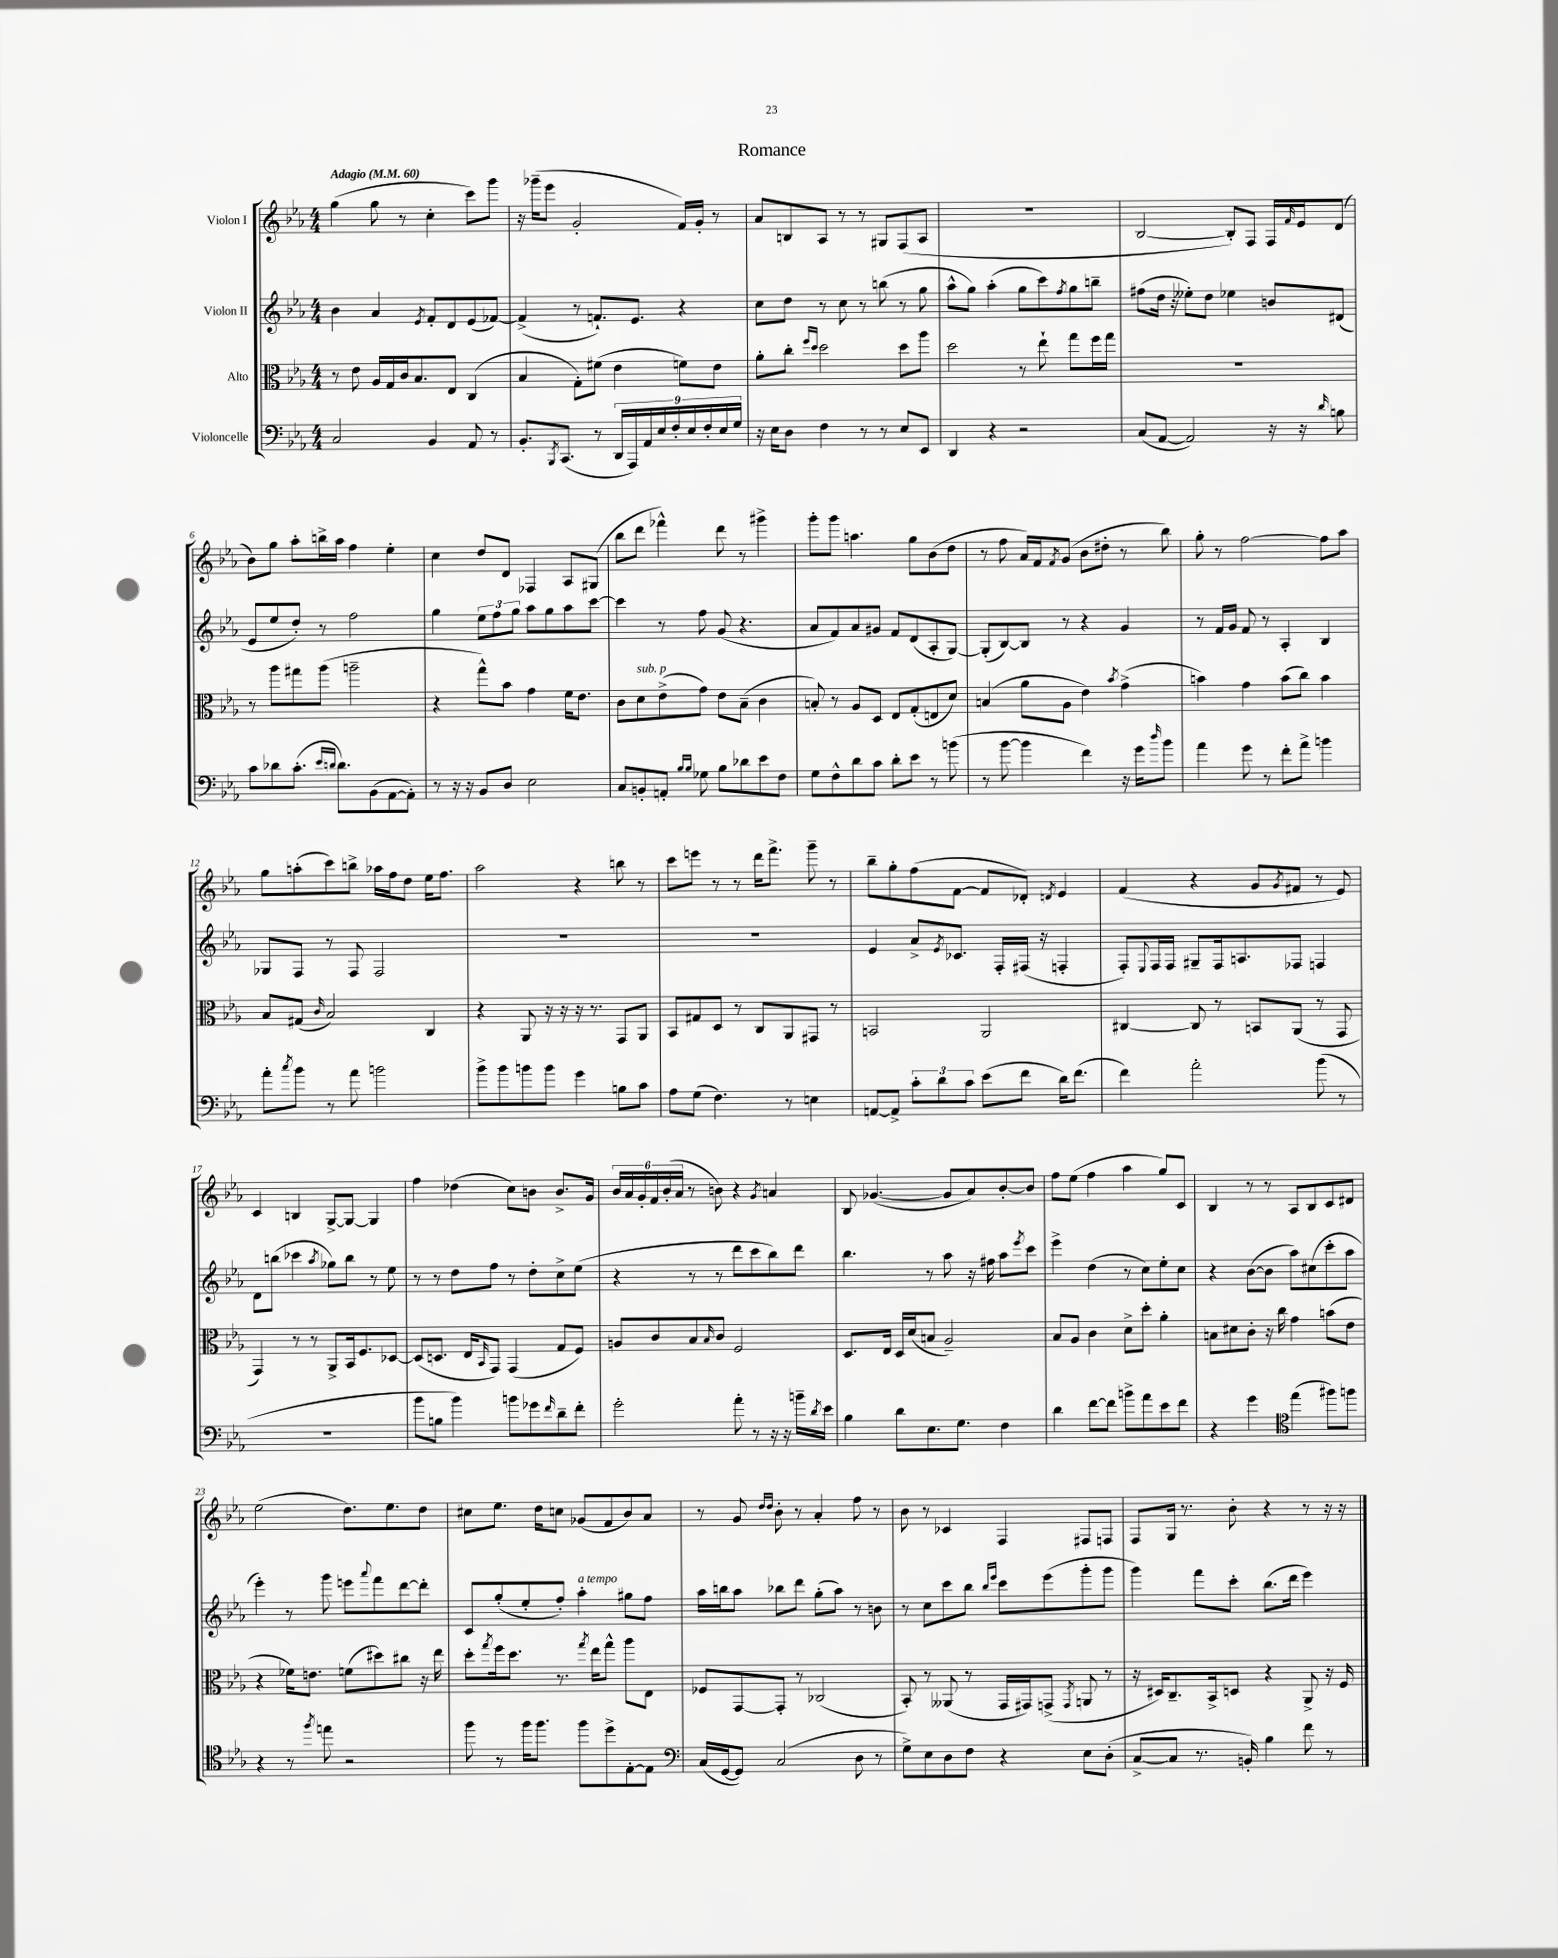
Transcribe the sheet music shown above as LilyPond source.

\header { title = "Romance" }
<<
\new StaffGroup <<
\new Staff = "s0" \with { instrumentName = "Violon I" } {
    \clef treble \key ees \major \numericTimeSignature \time 4/4 \tempo "Adagio" 4 = 60
    g''4( g''8 r8 c''4-. c'''8) g'''8 |
    r16 ges'''16--( ees'''8 g'2-. f'16) g'16-. r8 |
    aes'8 b8 aes8 r8 r8 gis8 f8( aes8 |
    R1 |
    bes2~ bes8-.) f8 f16 \grace { f'16 } ees'16 d'8( |
    bes'8) g''8 aes''8-. b''16-> aes''16 f''4 ees''4-. |
    c''4 d''8 d'8 fes4 aes8 gis8( |
    bes''8 d'''8 fes'''4-^) d'''8 r8 gis'''4-> |
    g'''8-. g'''8 a''4. g''8 bes'8( d''8 |
    r8 f''8 aes'16) f'16 \acciaccatura { f'8 } g'8( bes'8 dis''8-. r8 bes''8) |
    g''8-. r8 f''2~ f''8 aes''8 |
    g''8 a''8-.( c'''8) b''8-> aes''16 f''16 d''8 ees''16 f''8. |
    aes''2 r4 b''8 r8 |
    c'''8 e'''8 r8 r8 d'''16 f'''8.-> g'''8-- r8 |
    bes''8-- g''8-. f''8( f'8~ f'8 des'8-.) \acciaccatura { d'8 } ees'4 |
    f'4( r4 g'8 \acciaccatura { g'8 } fis'8 r8 ees'8) |
    c'4 b4 g8~-> g8~ g4 |
    f''4 des''4( c''8) b'8 b'8.-> g'16 |
    \tuplet 6/4 { bes'16 aes'16 g'16-. f'16 bes'16-.( aes'16 } r8 b'8) r4 \acciaccatura { g'8 } a'4 |
    bes8 ges'4.~( ges'8 aes'8) bes'8~-. bes'8 |
    f''8 ees''8( f''4 aes''4 g''8) c'8 |
    bes4 r8 r8 aes8 bes8 c'8 dis'8 |
    ees''2( d''8.) ees''8. d''8 |
    cis''8 ees''8. d''16 c''8 ges'8( f'8 bes'8) aes'8 |
    r8 g'8 \grace { d''16 d''16 } bes'8-. r8 aes'4-. f''8 r8 |
    bes'8 r8 ces'4 f4 fis8 f8 |
    f8 g16 r8. bes'8-. r4 r8 r16 r16 \bar "|." |
}
\new Staff = "s1" \with { instrumentName = "Violon II" } {
    \clef treble \key ees \major \numericTimeSignature \time 4/4
    bes'4 aes'4 \acciaccatura { ees'8 } f'8-. d'8 ees'8( fes'8~) |
    fes'4->( r8 f'8.-!) ees'8. r4 |
    c''8 d''8 r8 c''8 r8 b''8( r8 g''8 |
    aes''8-^ g''8) aes''4-.( g''8 c'''8) \acciaccatura { f''8 } g''8 b''8-- |
    fis''8( d''16 r16 eeses''8-.) d''8 ees''4 b'8 dis'8( |
    ees'8 ees''8 d''8-.) r8 f''2 |
    g''4 \tuplet 3/2 { ees''8 f''8 g''8 } aes''8 g''8 aes''8 c'''8~ |
    c'''4 r8 f''8 g'8( r4. |
    aes'8 f'8) aes'8 gis'8 f'8 d'8( aes8-. g8~) |
    g8-.( bes8~) bes8 r8 r4 g'4 |
    r8 f'16 g'16 f'8 r8 aes4-. bes4 |
    ges8 f8 r8 f8 f2 |
    R1 |
    R1 |
    ees'4 aes'8-> \acciaccatura { ees'8 } ces'8. f16-. fis16( r16 f4-. |
    f8-.) \appoggiatura { ees8 } f16 f16 gis8-- f16 a8. fes8 f4 |
    d'8 b''8( ces'''4 \acciaccatura { aes''8 } ges''8) b''8 r8 ees''8 |
    r8 r8 d''8 f''8 r8 d''8-. c''8-> ees''8( |
    r4 r8 r8 d'''8 c'''8 bes''8) d'''8 |
    bes''4. r8 aes''8 r16 fis''16 aes''8 \acciaccatura { ees'''8 } c'''8 |
    ees'''4-> d''4( r8 c''8) ees''8-. c''8 |
    r4 bes'8~( bes'8 aes''8) cis''8( c'''8-. aes''8 |
    ees'''4-.) r8 g'''8 e'''8 \appoggiatura { aes'''8 } f'''8 d'''8~ d'''8-. |
    c'8 g''8-.( ees''8-. f''8-.) aes''4-.^\markup { \italic "a tempo" } gis''8 f''8 |
    aes''16 b''16 aes''8 bes''8 d'''8 g''8-.( aes''8) r8 b'8 |
    r8 c''8 c'''8 bes''8 \grace { bes''16 ees'''16 } c'''8 ees'''8( g'''8-. g'''8 |
    g'''4) f'''8 c'''8-. bes''8.( d'''16 ees'''4) \bar "|." |
}
\new Staff = "s2" \with { instrumentName = "Alto" } {
    \clef alto \key ees \major \numericTimeSignature \time 4/4
    r8 ees'8 aes16 g16 c'16 bes8. ees8 c4( |
    bes4 g8-.) fis'8( ees'4 f'8) ees'8 |
    aes'8-. c''8-. \grace { f''16 d''16 } d''2 d''8 aes''8 |
    d''2 r8 ees''8-! g''8 f''16 g''16 |
    R1 |
    r8 aes''8 gis''8 aes''8( a''2-- |
    r4 g''8-^) bes'8 g'4 f'16 ees'8. |
    c'8 d'8^\markup { \italic "sub. p" } ees'8->( g'8) ees'8 bes8--( c'4 |
    b8-.) r8 aes8 d8 ees8 g8-.( e8 d'8) |
    b4( aes'8 aes8 ees'4) \acciaccatura { bes'8 } g'4->( |
    b'4) g'4 b'8( c''8) b'4 |
    bes8 gis8( \grace { c'16 } bes2) c4 |
    r4 aes,8 r16 r16 r16 r8. g,8 aes,8 |
    bes,8 gis8 d8 r8 c8 aes,8 gis,8 r8 |
    b,2 aes,2 |
    cis4~ cis8 r8 b,8 aes,8( r8 g,8 |
    g,4) r8 r8 aes,8-> bes,16 f8. des8~ |
    des8( d8. ees16 \grace { bes,16 } g,8) g,4( g8 f8) |
    a8 c'8 bes8 \grace { bes16 } c'8 f2 |
    d8. ees16 d16 d'16( b8 aes2--) |
    bes8 aes8 c'4 d'8-> d''8-. aes'4-. |
    b8 dis'8 c'8-. r16 c''16 g'4 b'8( ees'8 |
    r4 fes'16) e'8. f'8( dis''8) cis''8 r16 ees''16 |
    d''8-. \acciaccatura { g''8 } f''16 d''8. r8. \acciaccatura { g''8 } ees''16 g''8-^ aes''8 ees8 |
    fes8 g,8~ g,8-. r8 ces2( |
    bes,8-.) r8 aeses,8( r8 g,16 gis,16) g,8->( \acciaccatura { g,8 } a,8 r8 |
    r16 dis16) c8.-- bes,16-> d8 r4 aes,8-> r16 f16 \bar "|." |
}
\new Staff = "s3" \with { instrumentName = "Violoncelle" } {
    \clef bass \key ees \major \numericTimeSignature \time 4/4
    c2 bes,4 aes,8 r8 |
    bes,8.-. \acciaccatura { bes,,8 } c,8.( r8 \tuplet 9/8 { d,16 aes,,16) aes,16 ees16 f16-. ees16 f16-. ees16 g16 } |
    r16 ees16 d8 f4 r8 r8 ees8 ees,8 |
    d,4 r4 r2 |
    c8( aes,8~ aes,2) r16 r16 \grace { d'16 } b8 |
    c'8 des'8 c'8.-.( \grace { ees'16 d'16 } d'8.) bes,8( aes,8~ aes,8-.) |
    r8 r16 r16 bes,8 d8 ees2 |
    c8 b,8-. a,8-. \grace { bes16 bes16 } ges8 bes8 des'8 ees'8 f8 |
    g8 f8-^ d'8 c'8 d'8-. ees'8 r8 b'8( |
    r8 bes'8~ bes'4 f'4) r16 g'16 \grace { d''16 } bes'8 |
    aes'4 g'8 r8 f'8-. aes'8-> b'4 |
    aes'8-. \acciaccatura { c''8 } bes'8 r8 aes'8 b'2 |
    bes'8-> bes'8 b'8 b'8 g'4 b8 c'8 |
    aes8 g8( f4.) r8 e4 |
    a,8~ a,8-> \tuplet 3/2 { c'8-. d'8 c'8 } ees'8( f'8 d'16) f'8.( |
    f'4) aes'2-. bes'8( r8 |
    R1 |
    bes'8 b8 bes'4) b'8 ges'8 \grace { f'16 } d'8-- f'8-. |
    g'2-. aes'8-. r8 r16 r16 b'16-- \acciaccatura { d'8 } ees'16 |
    bes4 d'8 ees8. g8. f4 |
    d'4 f'8~ f'8 b'8-> aes'8 ees'8 f'8 |
    r4 g'4 \clef tenor ees''4( fis''8) f''8 |
    r4 r8 \acciaccatura { f''8 } e''8 r2 |
    f''8 r8 f''16 f''8. f''8 d''8-> ees8~-. ees8 |
    \clef bass c16( g,16~ g,8) c2( d8 r8 |
    g8->) ees8 d8 f8 r4 ees8 d8-.( |
    c8~-> c8 r8. b,16-.) bes4 f'8 r8 \bar "|." |
}
>>
>>
